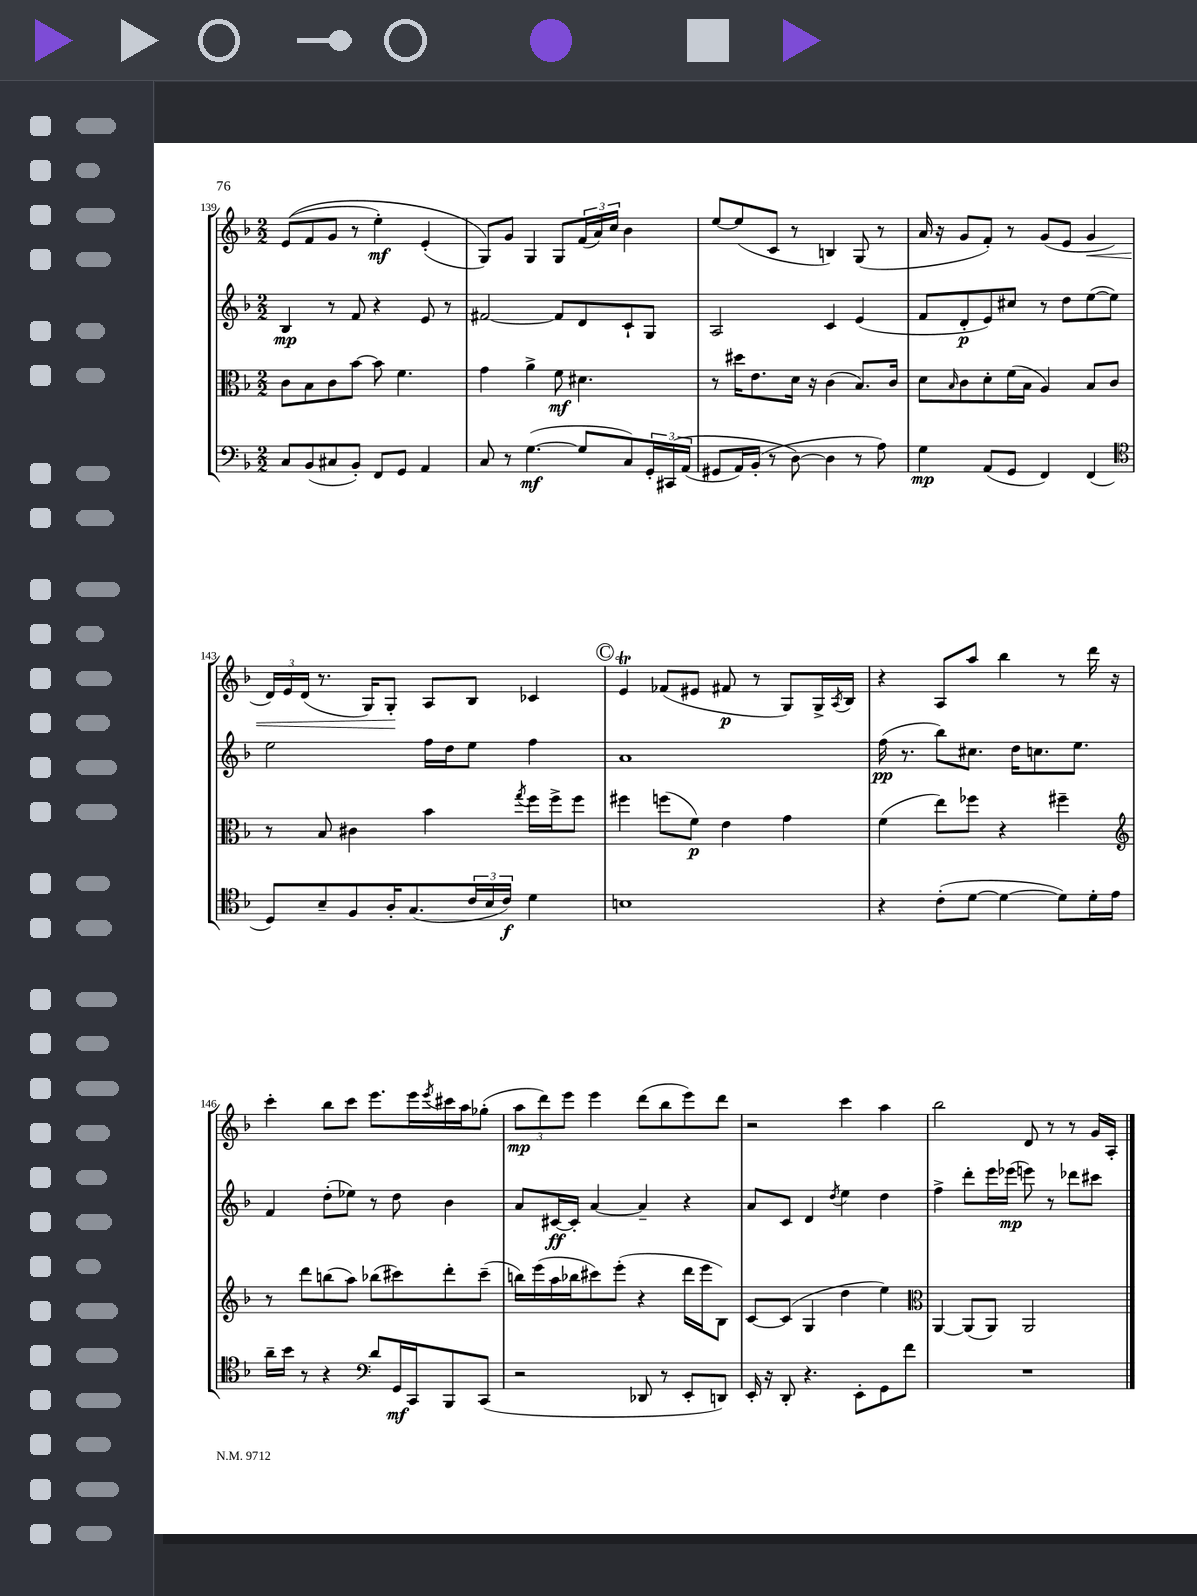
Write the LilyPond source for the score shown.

<<
\new StaffGroup <<
\new Staff = "s0" {
    \clef treble \key f \major \numericTimeSignature \time 2/2
    e'8(\( f'8 g'8 r8 e''4-.\mf) e'4-.( |
    g8)\) g'8 g4 g8 \tuplet 3/2 { f'16( a'16) c''16 } bes'4 |
    e''8~ e''8( c'8 r8 b4) g8( r8 |
    a'16 r16 g'8 f'8-.) r8 g'8( e'8 g'4\< |
    \tuplet 3/2 { d'16) e'16 d'16( } r8. g16) g8-.\! a8 bes8 ces'4 |
    \mark \markup { \circle "C" } e'4\trill fes'8( eis'8 fis'8\p r8 g8) g16-> \acciaccatura { a8 } bes16 |
    r4 a8 a''8 bes''4 r8 d'''16 r16 |
    c'''4-. bes''8 c'''8 e'''8. e'''16 \acciaccatura { e'''8 } cis'''16 a''16 ges''8-.( |
    \tuplet 3/2 { a''8\mp d'''8) e'''8 } e'''4 d'''8( bes''8 e'''8) d'''8 |
    r2 c'''4 a''4 |
    bes''2 d'8 r8 r8 g'16 a16-. \bar "|." |
}
\new Staff = "s1" {
    \clef treble \key f \major \numericTimeSignature \time 2/2
    bes4\mp r8 f'8 r4 e'8 r8 |
    fis'2~ fis'8 d'8 c'8-! g8 |
    a2 c'4 e'4( |
    f'8 d'8-.\p e'8) cis''8 r8 d''8 e''8~( e''8) |
    e''2 f''16 d''16 e''8 f''4 |
    \mark \markup { \circle "C" } a'1 |
    f''16\pp( r8. bes''8) cis''8. d''16 c''8. e''8. |
    f'4 d''8-.( ees''8) r8 d''8 bes'4 |
    a'8 cis'16~\ff cis'16-. a'4~ a'4-- r4 |
    a'8 c'8 d'4 \acciaccatura { d''8 } e''4 d''4 |
    f''4-> d'''8-. e'''16 ees'''16\mp( e'''8) r8 des'''8 cis'''8 \bar "|." |
}
\new Staff = "s2" {
    \clef alto \key f \major \numericTimeSignature \time 2/2
    c'8 bes8 c'8 bes'8~ bes'8 f'4. |
    g'4 a'4-> f'8\mf dis'4. |
    r8 dis''16 e'8. d'16 r16 c'4( bes8.) c'16 |
    d'8 \grace { bes16 } c'8 d'8-. f'16( bes16 a4) bes8 c'8 |
    r8 bes8 cis'4 bes'4 \acciaccatura { g''8 } f''16 f''16-> f''8 |
    \mark \markup { \circle "C" } fis''4 f''8( f'8\p) e'4 g'4 |
    f'4( e''8) fes''8 r4 fis''4-- |
    \clef treble r8 d'''8 b''8( a''8) bes''8( cis'''8) d'''8-. cis'''8--( |
    b''16) e'''16( a''16 bes''16 cis'''8) e'''8-.( r4 d'''16 e'''16 bes8) |
    c'8~ c'8( g4 d''4 e''4) |
    \clef alto a,4~ a,8( a,8) a,2 \bar "|." |
}
\new Staff = "s3" {
    \clef bass \key f \major \numericTimeSignature \time 2/2
    c8 bes,8( cis8 bes,8-.) f,8 g,8 a,4 |
    c8 r8 g4.~\mf( g8 c8) \tuplet 3/2 { g,16-. cis,16\( a,16( } |
    gis,8 a,16) bes,16-.( r8 d8~\) d4 r8 a8) |
    g4\mp a,8( g,8 f,4) f,4( |
    \clef tenor d8) bes8-- f8 a16-. g8.( \tuplet 3/2 { c'16 bes16 c'16\f) } d'4 |
    \mark \markup { \circle "C" } b1 |
    r4 c'8-.( d'8~ d'4~ d'8) d'16-. e'16 |
    a'16-- bes'16 r8 r4 \clef bass d'8 g,16\mf c,16 bes,,8 c,8( |
    r2 des,8 r8 e,8-. d,8) |
    e,16-. r16 d,8-. r4. e,8-. g,8 f'8 |
    R1 \bar "|." |
}
>>
>>
\layout { \context { \Score currentBarNumber = #139 } }
